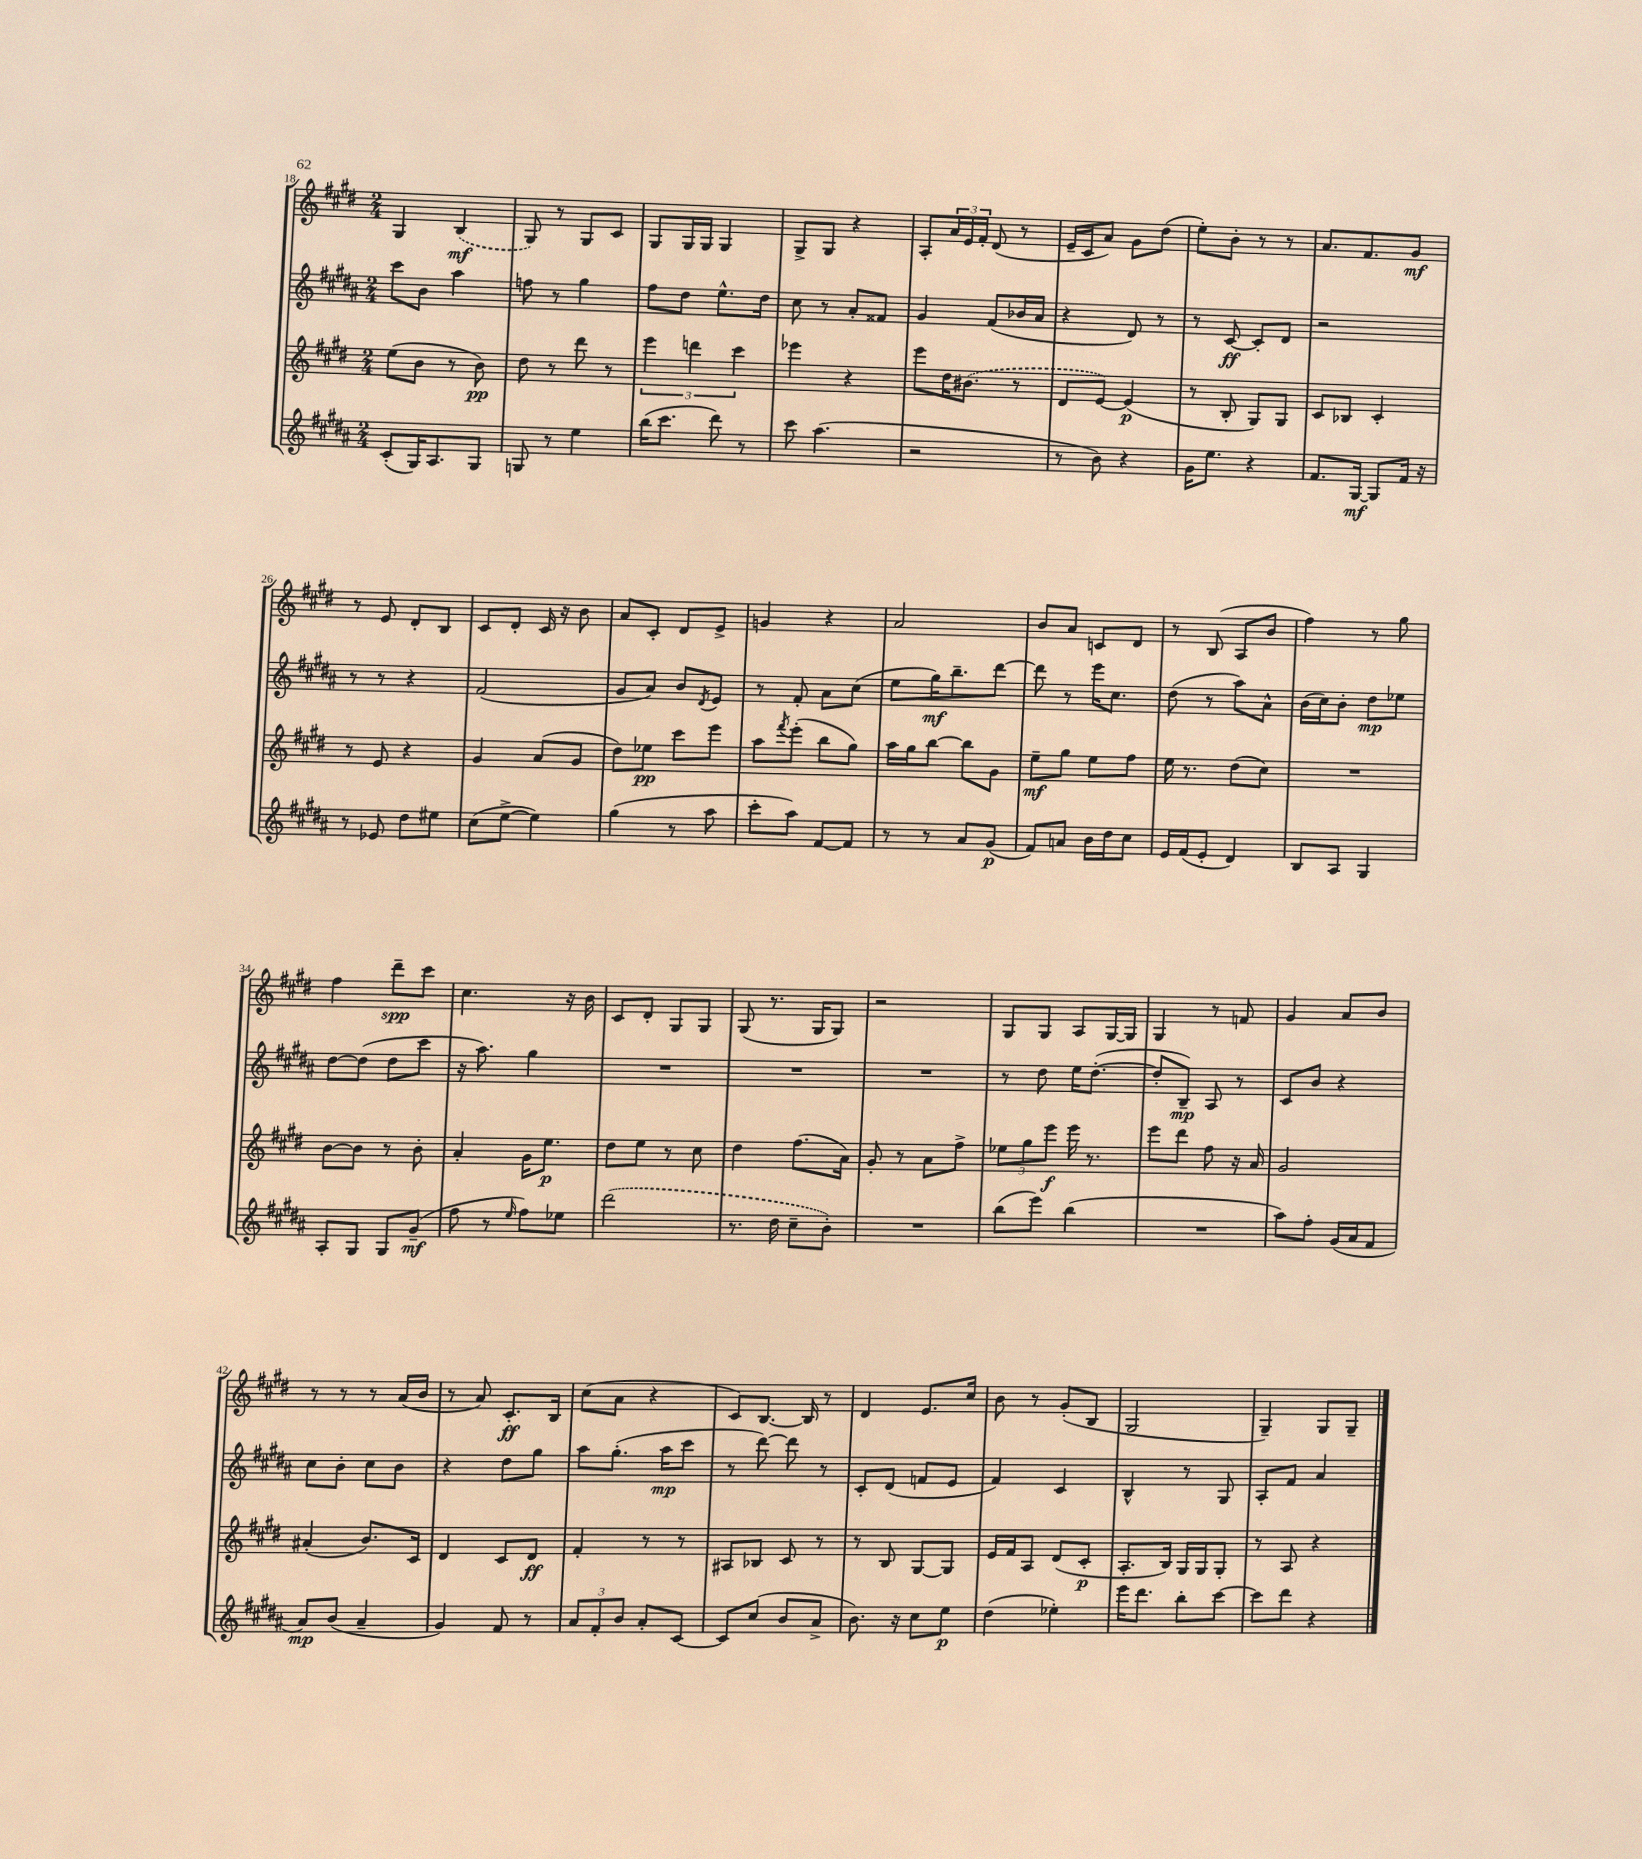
<<
\new StaffGroup <<
\new Staff = "s0" {
    \clef treble \key e \major \numericTimeSignature \time 2/4
    gis4 \once \slurDashed b4\mf( |
    gis8) r8 gis8 cis'8 |
    gis8 gis16 gis16 gis4 |
    gis8-> gis8 r4 |
    a8-. \tuplet 3/2 { a'16 e'16 fis'16-. } dis'8( r8 |
    e'16-- cis'16 a'8) gis'8 dis''8( |
    e''8-.) b'8-. r8 r8 |
    a'8. fis'8. gis'8\mf |
    r8 e'8 dis'8-. b8 |
    cis'8 dis'8-. cis'16 r16 b'8 |
    a'8 cis'8-. dis'8 e'8-> |
    g'4 r4 |
    a'2 |
    b'8 a'8 c'8 dis'8 |
    r8 b8( a8 b'8 |
    fis''4) r8 gis''8 |
    fis''4 dis'''8--\spp cis'''8 |
    cis''4. r16 b'16 |
    cis'8 dis'8-. gis8 gis8 |
    gis8( r8. gis16 gis8) |
    r2 |
    gis8 gis8 a8 gis16~ gis16 |
    gis4 r8 f'8 |
    gis'4 a'8 b'8 |
    r8 r8 r8 a'16( b'16 |
    r8 a'8) cis'8.-.\ff b16 |
    cis''8( a'8 r4 |
    cis'8) b8.~ b16 r8 |
    dis'4 e'8. cis''16 |
    b'8 r8 gis'8-.( b8 |
    gis2 |
    gis4--) gis8 gis8-- \bar "|." |
}
\new Staff = "s1" {
    \clef treble \key b \major \numericTimeSignature \time 2/4
    cis'''8 b'8 ais''4 |
    f''8 r8 gis''4 |
    fis''8 dis''8 e''8.-^ dis''16 |
    cis''8 r8 ais'8-. fisis'8 |
    gis'4 fis'8( bes'16 ais'16 |
    r4 dis'8) r8 |
    r8 cis'8~\ff cis'8-. dis'8 |
    r2 |
    r8 r8 r4 |
    fis'2( |
    gis'8 ais'8) b'8 \acciaccatura { dis'8 } e'8 |
    r8 fis'8-. ais'8 cis''8( |
    e''8 gis''16\mf) b''8.-- dis'''8~ |
    dis'''8 r8 e'''16 cis''8. |
    dis''8( r8 ais''8) ais'8-^ |
    b'16( cis''16) b'8-. dis''8\mp ees''8 |
    dis''8~ dis''8( dis''8 cis'''8 |
    r16 ais''8.) gis''4 |
    R2 |
    R2 |
    R2 |
    r8 dis''8 e''16 dis''8.~-.( |
    dis''8-. b8--\mp) ais8 r8 |
    cis'8 b'8 r4 |
    cis''8 b'8-. cis''8 b'8 |
    r4 dis''8 gis''8 |
    ais''8 gis''8.-.( ais''16\mp cis'''8 |
    r8 dis'''8~) dis'''8 r8 |
    cis'8-. dis'8( f'8 e'8 |
    fis'4) cis'4 |
    b4-^ r8 gis8 |
    ais8-. fis'8 ais'4 \bar "|." |
}
\new Staff = "s2" {
    \clef treble \key e \major \numericTimeSignature \time 2/4
    e''8( b'8 r8 b'8\pp) |
    dis''8 r8 dis'''8 r8 |
    \tuplet 3/2 { e'''4 d'''4 cis'''4 } |
    ees'''4 r4 |
    e'''8 dis''16 \once \slurDashed bis'8.( r8 |
    dis'8 e'8~) e'4\p( |
    r8 b8-. gis8) gis8 |
    cis'8 bes8 cis'4-. |
    r8 e'8 r4 |
    gis'4 a'8( gis'8 |
    dis''8) ees''8\pp cis'''8 e'''8 |
    a''8 \acciaccatura { fis'''8 } e'''8-.( b''8 gis''8) |
    a''16 gis''16 b''8~ b''8 gis'8 |
    e''8--\mf gis''8 e''8 fis''8 |
    e''16 r8. dis''8( cis''8) |
    R2 |
    b'8~ b'8 r8 b'8-. |
    a'4-. gis'16 e''8.\p |
    dis''8 e''8 r8 cis''8 |
    dis''4 fis''8.( a'16) |
    gis'8-. r8 a'8 fis''8-> |
    \tuplet 3/2 { ees''8 gis''8 e'''8\f } e'''16 r8. |
    e'''8 dis'''8 fis''8 r16 a'16 |
    gis'2 |
    ais'4-.( b'8.) cis'16 |
    dis'4 cis'8 dis'8\ff |
    fis'4-. r8 r8 |
    ais8 bes8 cis'8 r8 |
    r8 b8 gis8~ gis8 |
    e'16 fis'16 a8 dis'8( cis'8-.\p |
    a8.-. b16) gis16 gis16 gis8-. |
    r8 a8 r4 \bar "|." |
}
\new Staff = "s3" {
    \clef treble \key b \major \numericTimeSignature \time 2/4
    cis'8-.( gis16) ais8. gis8 |
    g8 r8 e''4 |
    b''16( cis'''8. dis'''8) r8 |
    cis'''8 ais''4.( |
    r2 |
    r8 b'8) r4 |
    gis'16 e''8. r4 |
    fis'8. gis16~\mf gis8 fis'16 r16 |
    r8 ees'8 dis''8 eis''8 |
    cis''8( e''8~-> e''4) |
    gis''4( r8 ais''8 |
    cis'''8-. ais''8) fis'8~ fis'8 |
    r8 r8 ais'8 gis'8\p( |
    fis'8) a'8 b'16 dis''16 cis''8 |
    e'16 fis'16( e'8-. dis'4) |
    b8 ais8 gis4 |
    ais8-. gis8 gis8 gis'8--\mf( |
    fis''8 r8 \grace { e''16 } fis''8) ees''8 |
    \once \slurDashed dis'''2( |
    r8. dis''16 cis''8-- b'8-.) |
    R2 |
    b''8( e'''8) b''4( |
    R2 |
    ais''8) fis''8-. gis'16( ais'16 fis'8 |
    ais'8\mp) b'8( ais'4-- |
    gis'4) fis'8 r8 |
    \tuplet 3/2 { ais'8 fis'8-. b'8 } ais'8-. cis'8~ |
    cis'8 cis''8( b'8 ais'8-> |
    b'8.) r16 cis''8 e''8\p |
    dis''4( ees''4-.) |
    e'''16 dis'''8. b''8-. cis'''8~ |
    cis'''8 dis'''8 r4 \bar "|." |
}
>>
>>
\layout { \context { \Score currentBarNumber = #18 } }
